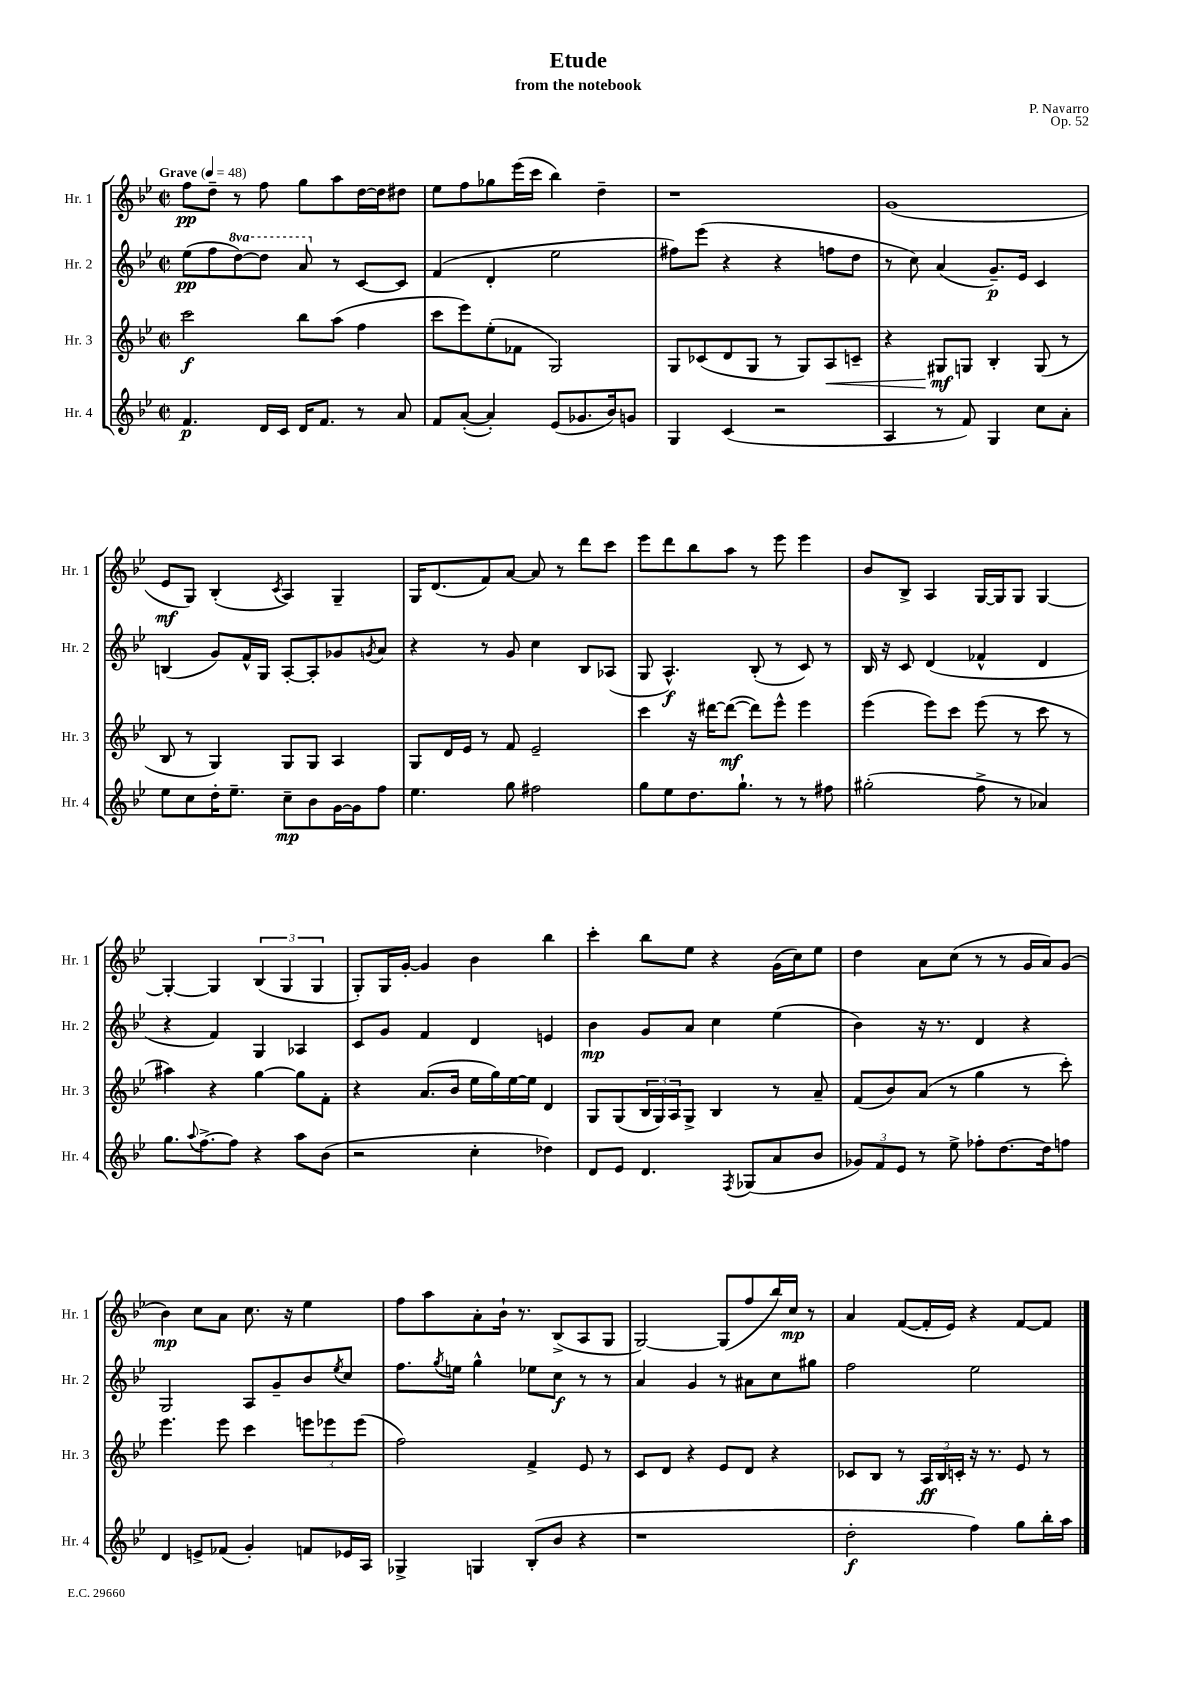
\header { title = "Etude" composer = "P. Navarro" subtitle = "from the notebook" opus = "Op. 52" }
<<
\new StaffGroup <<
\new Staff = "s0" \with { instrumentName = "Hr. 1" shortInstrumentName = "Hr. 1" } {
    \clef treble \key bes \major \defaultTimeSignature \time 2/2 \tempo "Grave" 4 = 48
    f''8\pp d''8-- r8 f''8 g''8 a''8 d''16~ d''16 dis''8 |
    ees''8 f''8 ges''8 ees'''16( c'''16 bes''4) d''4-- |
    r1 |
    g'1( |
    ees'8\mf g8) bes4-.( \acciaccatura { c'8 } a4) g4-- |
    g16 d'8.( f'8) a'8~ a'8 r8 d'''8 c'''8 |
    ees'''8 d'''8 bes''8 a''8 r8 ees'''8 ees'''4 |
    bes'8 bes8-> a4 g16~ g16 g8 g4~ |
    g4~-. g4 \tuplet 3/2 { bes4( g4 g4 } |
    g8-.) g16 g'16~-. g'4 bes'4 bes''4 |
    c'''4-. bes''8 ees''8 r4 g'16( c''16) ees''8 |
    d''4 a'8 c''8( r8 r8 g'16 a'16) g'8( |
    bes'4\mp) c''8 a'8 c''8. r16 ees''4 |
    f''8 a''8 a'8-. bes'16-! r8. bes8->( a8 g8 |
    g2~) g8( f''8 bes''16) c''16\mp r8 |
    a'4 f'8~( f'16-. ees'16) r4 f'8~ f'8 \bar "|." |
}
\new Staff = "s1" \with { instrumentName = "Hr. 2" shortInstrumentName = "Hr. 2" } {
    \clef treble \key bes \major \defaultTimeSignature \time 2/2 \set Staff.ottavationMarkups = #ottavation-simple-ordinals
    ees''8\pp( f''8 \ottava #1 d'''8~) d'''8 a''8 \ottava #0 r8 c'8~ c'8 |
    f'4( d'4-. ees''2 |
    fis''8) ees'''8( r4 r4 f''8 d''8 |
    r8 c''8) a'4( g'8.--\p) ees'16 c'4 |
    b4( g'8) f'16-^ g16 a8~-. a8-. ges'8 \acciaccatura { g'8 } a'8 |
    r4 r8 g'8 c''4 bes8 aes8( |
    g8 a4.-^\f) bes8-.( r8 c'8) r8 |
    bes16 r16 c'8 d'4( fes'4-^ d'4 |
    r4 f'4) g4 aes4 |
    c'8 g'8 f'4 d'4 e'4 |
    bes'4\mp g'8 a'8 c''4 ees''4( |
    bes'4) r16 r8. d'4 r4 |
    g2 a8 g'8-- bes'8 \acciaccatura { ees''8 } c''8 |
    f''8. \acciaccatura { g''8 } e''16 g''4-^ ees''8 c''8\f r8 r8 |
    a'4 g'4 r8 ais'8 c''8 gis''8 |
    f''2 ees''2 \bar "|." |
}
\new Staff = "s2" \with { instrumentName = "Hr. 3" shortInstrumentName = "Hr. 3" } {
    \clef treble \key bes \major \defaultTimeSignature \time 2/2
    c'''2\f bes''8 a''8( f''4 |
    c'''8 ees'''8) ees''8-.( fes'8 g2) |
    g8 ces'8( d'8 g8 r8 g8) a8\< c'8-- |
    r4 gis8\mf\! g8 bes4-. g8( r8 |
    bes8 r8 g4) g8 g8 a4 |
    g8 d'16 ees'16 r8 f'8 ees'2-- |
    c'''4 r16 dis'''16~ dis'''8~\mf( dis'''8) ees'''8-^ ees'''4 |
    ees'''4( ees'''8) c'''8 ees'''8( r8 c'''8 r8 |
    ais''4) r4 g''4~ g''8 f'8-. |
    r4 a'8.( bes'16 ees''16 g''16) ees''16~ ees''16 d'4 |
    g8 g8( \tuplet 3/2 { bes16 g16) a16 } g8-> bes4 r8 a'8-- |
    f'8( bes'8) a'8( r8 g''4 r8 c'''8-.) |
    ees'''4. ees'''8 c'''4 \tuplet 3/2 { e'''8 ees'''8 ees'''8( } |
    f''2) f'4-> ees'8 r8 |
    c'8 d'8 r4 ees'8 d'8 r4 |
    ces'8 bes8 r8 \tuplet 3/2 { a16\ff bes16 c'16-. } r16 r8. ees'8 r8 \bar "|." |
}
\new Staff = "s3" \with { instrumentName = "Hr. 4" shortInstrumentName = "Hr. 4" } {
    \clef treble \key bes \major \defaultTimeSignature \time 2/2
    f'4.\p d'16 c'16 d'16 f'8. r8 a'8 |
    f'8 a'8~-.( a'4-.) ees'8( ges'8. bes'16) g'8 |
    g4 c'4( r2 |
    a4 r8 f'8) g4 c''8 a'8-. |
    ees''8 c''8 d''16-. ees''8.-- c''8--\mp bes'8 g'16~ g'16 f''8 |
    ees''4. g''8 fis''2 |
    g''8 ees''8 d''8. g''8.-! r8 r8 fis''8 |
    gis''2-.( f''8-> r8 aes'4) |
    g''8. \appoggiatura { a''8 } f''8.~-> f''8 r4 a''8 bes'8( |
    r2 c''4-. des''4) |
    d'8 ees'8 d'4. \acciaccatura { f8 } ges8( a'8 bes'8 |
    \tuplet 3/2 { ges'8) f'8 ees'8 } r8 ees''8-> fes''8-. d''8.~ d''16 f''8 |
    d'4 e'8-> fes'8( g'4-.) f'8 ees'16 a16 |
    ges4-> g4 bes8-.( bes'8 r4 |
    r1 |
    d''2-.\f f''4) g''8 bes''16-. a''16 \bar "|." |
}
>>
>>
\layout { \context { \Score \remove "Bar_number_engraver" } }
